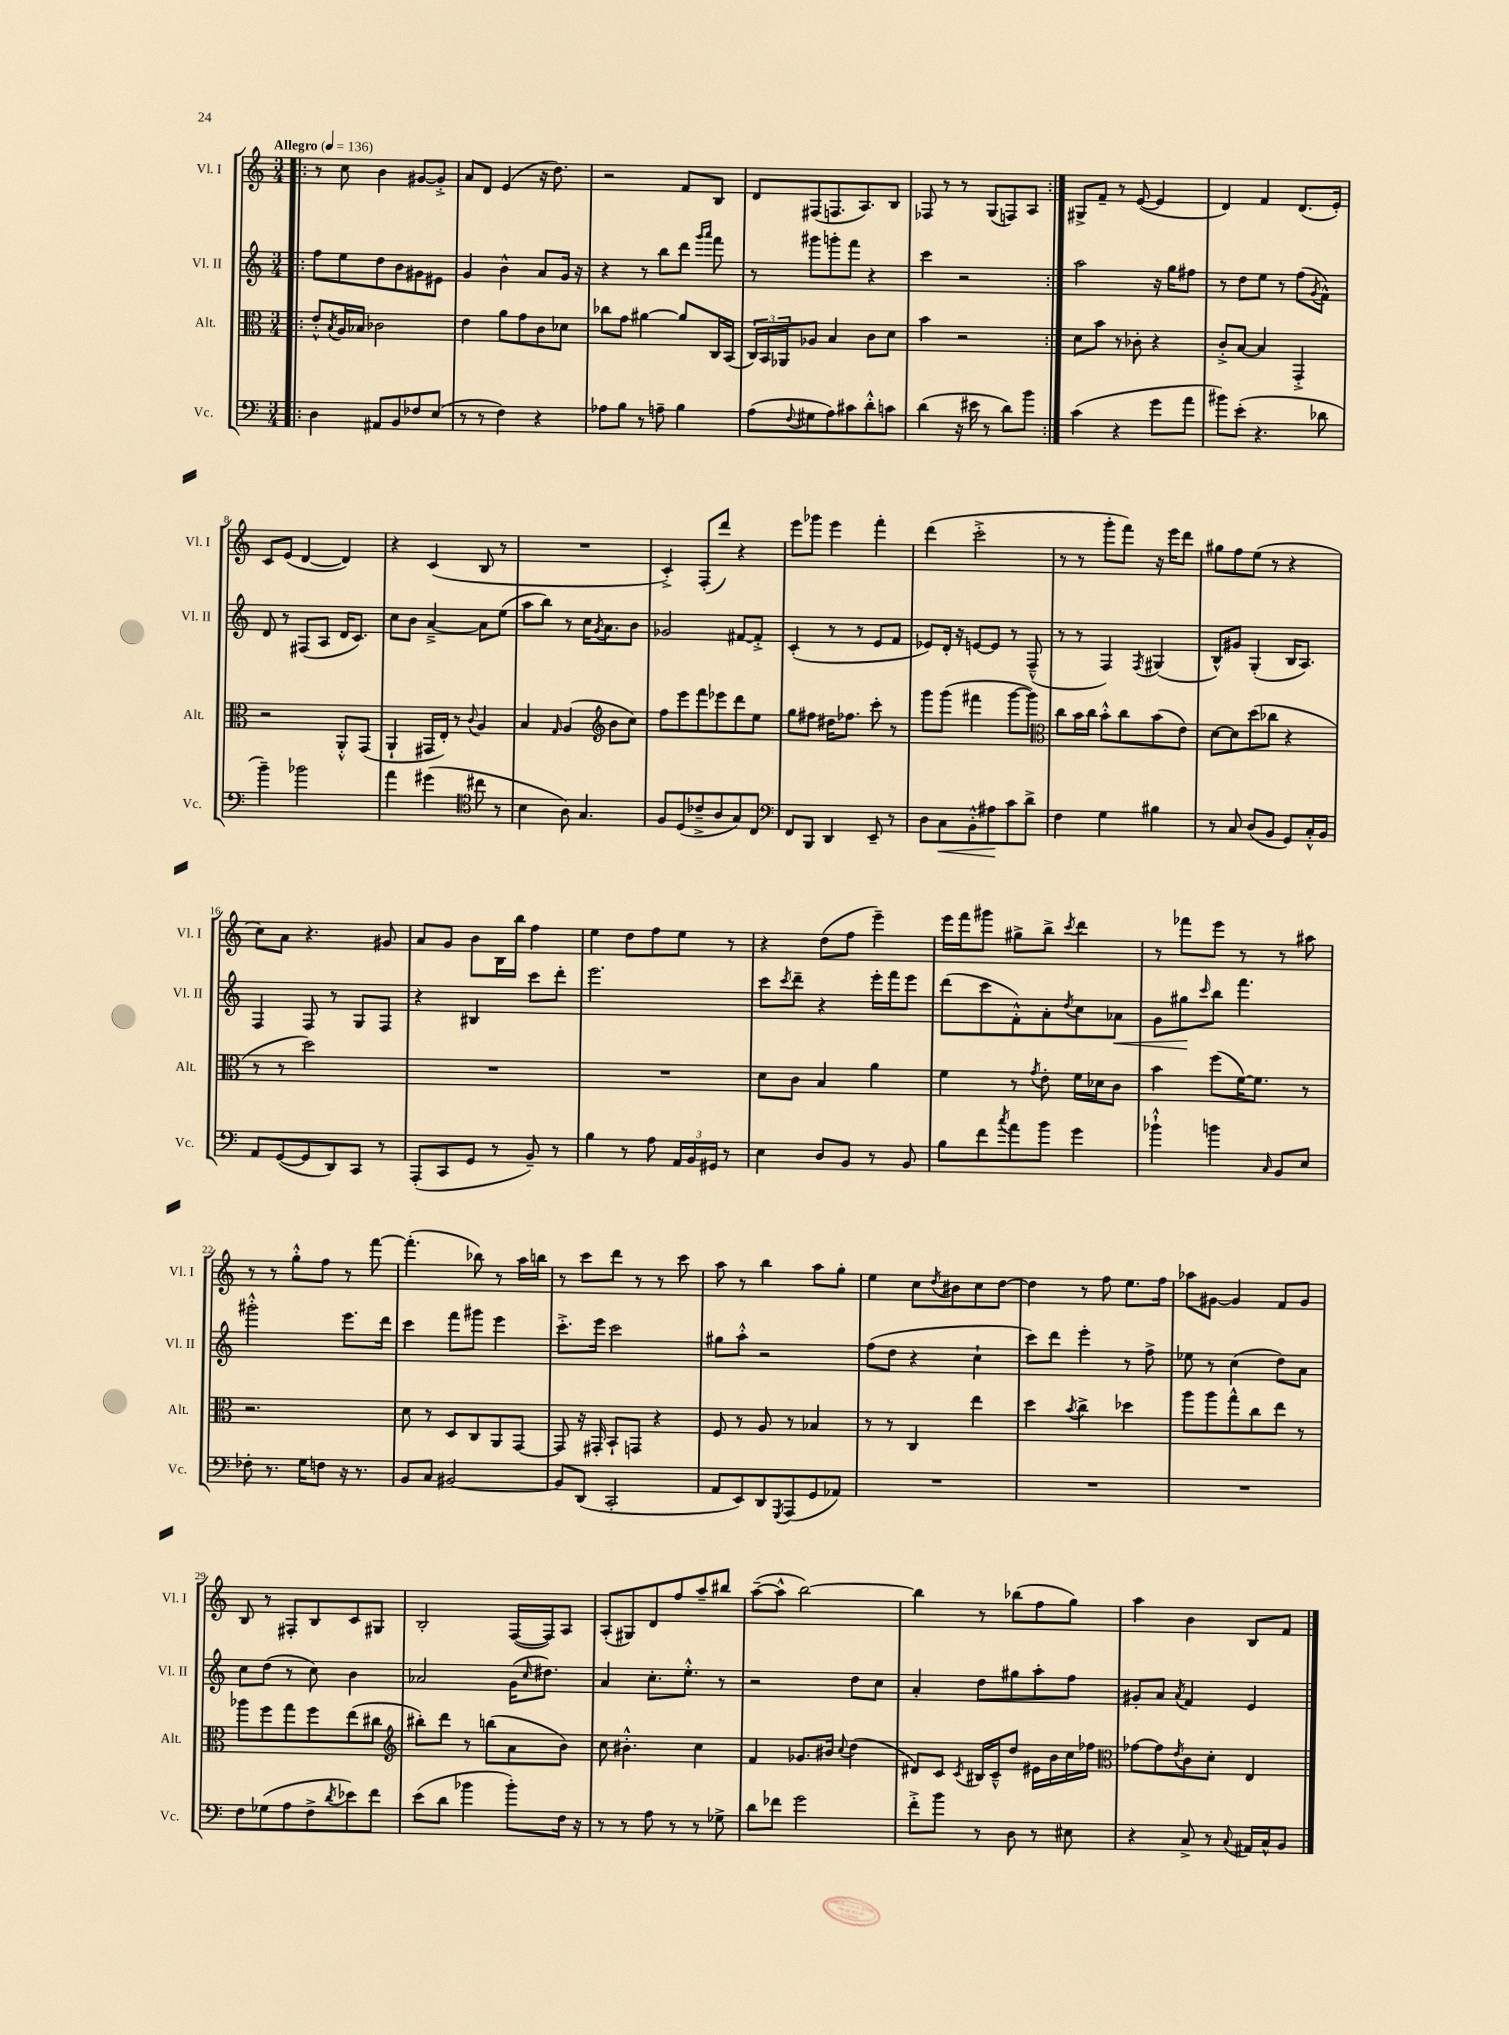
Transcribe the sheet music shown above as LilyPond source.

<<
\new StaffGroup <<
\new Staff = "s0" \with { instrumentName = "Vl. I" shortInstrumentName = "Vl. I" } {
    \clef treble \key c \major \numericTimeSignature \time 3/4 \tempo "Allegro" 4 = 136
    \repeat volta 2 { \bar ".|:" r8 c''8 b'4 gis'8~ gis'8-.-> |
    a'8 d'8 e'4( r16 d''8.) |
    r2 f'8 b8 |
    d'8 fis8( f8. a8.) b8 |
    fes8 r8 r8 g8( f8) a8 | }
    gis8-> f'8-- r8 e'8~( e'4 |
    d'4) f'4 d'8.( e'16-.) |
    c'8 e'8( d'4~ d'4) |
    r4 c'4( b8 r8 |
    R2. |
    c'4-.->) f8-.( d'''8) r4 |
    e'''8 ges'''8 e'''4 f'''4-. |
    d'''4( c'''2-.-> |
    r8 r8 g'''8-. f'''8) r16 e'''16 d'''8 |
    gis''8 f''8 e''8( r8 r4 |
    c''8) a'8 r4. gis'8 |
    a'8 g'8 b'8 b16 b''16 f''4 |
    e''4 d''8 f''8 e''8 r8 |
    r4 d''8( f''8 e'''4--) |
    e'''16 f'''16 gis'''8 gis''8-> b''8-> \acciaccatura { c'''8 } d'''4 |
    r8 fes'''8 e'''8 r8 r8 ais''8 |
    r8 r8 g''8-.-^ f''8 r8 f'''8~ |
    f'''4.-.( bes''8) r8 a''16 b''16 |
    r8 c'''8 d'''8 r8 r8 c'''8 |
    a''8 r8 b''4 a''8 g''8-. |
    e''4 c''8 \acciaccatura { d''8 } bis'8 c''8 d''8~ |
    d''4 r8 f''8 e''8. f''16 |
    aes''8 gis'8~ gis'4 f'8 gis'8 |
    b8 r8 fis8-. b8 c'8 gis8 |
    b2-. f16~( f16) a8 |
    a8-.( gis8) d'8 f''8 a''8-- bis''8 |
    a''8~--( a''8-^ b''2~) |
    b''4 r8 bes''8( f''8 g''8) |
    a''4 b'4 b8 f'8 \bar "|." |
}
\new Staff = "s1" \with { instrumentName = "Vl. II" shortInstrumentName = "Vl. II" } {
    \clef treble \key c \major \numericTimeSignature \time 3/4
    \repeat volta 2 { \bar ".|:" f''8 e''8 d''8 b'8 gis'8 eis'8 |
    g'4 b'4-^ a'8 g'16 r16 |
    r4 r8 b''8 d'''8 \grace { g'''16 a'''16 } f'''8 |
    r8 gis'''8 g'''8-. f'''8 r4 |
    c'''4 r2 | }
    a''2 r16 g''16 fis''8 |
    r8 d''8 e''8 r8 f''8( \acciaccatura { g'8 } f'8-^) |
    d'8 r8 fis8( a8 d'16 c'8.) |
    c''8 b'8 a'4~---> a'8 e''8( |
    a''8 b''8) r8 c''16 \acciaccatura { g'8 } a'8. b'8 |
    ges'2 fis'8~ fis'8-.-> |
    c'4-.( r8 r8 e'8 f'8 |
    ees'8) d'16-. r16 e'8~ e'8 r8 f8---^( |
    r8 r8 f4) \acciaccatura { f8 } gis4( |
    b8-^) gis'8 g4-.( b16 a8.) |
    f4 f8 r8 g8 f8 |
    r4 bis4 c'''8 d'''8-. |
    e'''2. |
    c'''8 \acciaccatura { c'''8 } d'''8-- r4 e'''16-. f'''16 e'''8 |
    d'''8( c'''8 f'8-.-^) a'8-. \acciaccatura { d''8 } c''8 aes'8\< |
    g'8 gis''8\! \grace { c'''16 } b''8 f'''4. |
    gis'''2-.-^ e'''8. d'''16 |
    c'''4 f'''8 gis'''8 e'''4 |
    c'''8.-.-> e'''16 c'''2 |
    gis''8 a''8-.-^ r2 |
    f''8( d''8 r4 c''4-! |
    c'''8) d'''8 e'''4-. r8 f''8-> |
    ees''8 r8 c''4( d''8) a'8 |
    c''8 d''8( r8 c''8) b'4 |
    aes'2 g'16( \grace { c''16 } dis''8.) |
    a'4 c''8.-. e''8.-.-^ r8 |
    r2 d''8 c''8 |
    a'4-. d''8 gis''8 a''8-. f''8 |
    gis'8-. a'8 \acciaccatura { a'8 } f'4 e'4 \bar "|." |
}
\new Staff = "s2" \with { instrumentName = "Alt." shortInstrumentName = "Alt." } {
    \clef alto \key c \major \numericTimeSignature \time 3/4
    \repeat volta 2 { \bar ".|:" e'8-.-^ \acciaccatura { b8 } a16 bes16 ces'2 |
    e'4 a'8 g'8 c'8 des'8 |
    ces''8 g'8 ais'4~ ais'8 c16 b,16( |
    \tuplet 3/2 { c16) b,16 aes,16 } aes8 b4 c'8 d'8 |
    b'4 r2 | }
    d'8 b'8 r8 ces'8-. r4 |
    c'8-.-> b8~ b4 g,4-.-> |
    r2 a,8-.-^ g,8( |
    a,4-! gis,16 e16-.) r8 \appoggiatura { c'8 } a4 |
    b4 \grace { g16 } a4( \clef treble b'8 c''8) |
    f''8 e'''8 f'''8 ees'''8 d'''8 e''8 |
    g''8 fis''8 dis''16 fes''8. c'''8-. r8 |
    g'''8 g'''8( fis'''4 g'''8~ g'''8) |
    \clef alto c''8 b'16 c''16 b'8-.-^ c''8 b'8( e'8) |
    d'8~ d'8 d''8( ces''8 r4 |
    r8 r8 d''2) |
    R2. |
    R2. |
    d'8 c'8 b4 a'4 |
    f'4 r8 \acciaccatura { g'8 } e'8-. f'16 des'16 c'8 |
    b'4 f''8( f'16~) f'8. r8 |
    r2. |
    d'8 r8 d8 c8 a,8 g,8~ |
    g,8 r16 gis,16-. b,8-! g,8 r4 |
    f8 r8 a8 r8 bes4 |
    r8 r8 c4 e''4 |
    d''4 \acciaccatura { b'8 } c''4-> des''4 |
    a''8 a''8 g''8-^ c''8 e''8 r8 |
    aes''8 f''8 g''8 f''8 e''8( cis''8 |
    \clef treble bis''8-.) d'''8 r8 b''8( a'8 b'8) |
    c''8 bis'4.-.-^ c''4 |
    f'4 ges'8. bis'16 \appoggiatura { c''8 } d''4( |
    dis'8) c'8 \acciaccatura { c'8 } bis16 c'16---^ d''8 eis'16 b'16 c''16 fes''16 |
    \clef alto ges'8~ ges'8 \acciaccatura { e'8 } c'8 d'8-. e4 \bar "|." |
}
\new Staff = "s3" \with { instrumentName = "Vc." shortInstrumentName = "Vc." } {
    \clef bass \key c \major \numericTimeSignature \time 3/4
    \repeat volta 2 { \bar ".|:" d4 ais,8 b,8 fes8 e8( |
    r8 r8 f4) r4 |
    aes8 b8 r8 a8-- b4 |
    a8( \appoggiatura { f8 } gis8 a8) cis'8 d'8-.-^ c'8 |
    d'4( r16 eis'16 r8 d'8) b'8 | }
    c'4( r4 g'8 a'8 |
    bis'8) e'8-.( r4. des'8 |
    b'4--) bes'2 |
    a'4 gis'4( \clef tenor cis''8 r8 |
    b4 a8) g4. |
    f8 d8( ces'8---> a8 g8) c8 |
    \clef bass f,8 b,,8 d,4 e,8-- r8 |
    d8 c8\< b,8-.-^ ais8\! c'8 d'8-> |
    f4 g4 bis4 |
    r8 c8 d8( b,8 g,8) c16-.-^ b,16 |
    a,8 g,8~( g,8 d,8) c,8 r8 |
    a,,8-.( c,8 g,8 r8 b,8--) r8 |
    b4 r8 a8 \tuplet 3/2 { a,16 b,16 gis,16 } r8 |
    e4 d8 b,8 r8 b,8 |
    b8 f'8 \acciaccatura { c''8 } a'8 b'8 g'4 |
    bes'4-!-^ b'4 \grace { c16 } b,8 e8 |
    fes8-. r8. g16 f8 r16 r8. |
    b,8 c8 bis,2~ |
    bis,8 d,8( c,2-. |
    a,8 e,8) d,8 \acciaccatura { g,,8 } a,,8( g,8 aes,8) |
    R2. |
    R2. |
    R2. |
    f8 ges8( a8 f8-> \acciaccatura { d'8 } ees'8) f'8 |
    e'8( d'8 bes'4 bes'8-.) f16 r16 |
    r8 r8 a8 r8 r8 ges8-> |
    d'8 fes'8 g'2 |
    f'8-.-> b'8 r8 d8 r8 eis8 |
    r4 c8-> r8 \appoggiatura { c8 } ais,16 c16-^ b,8 \bar "|." |
}
>>
>>
